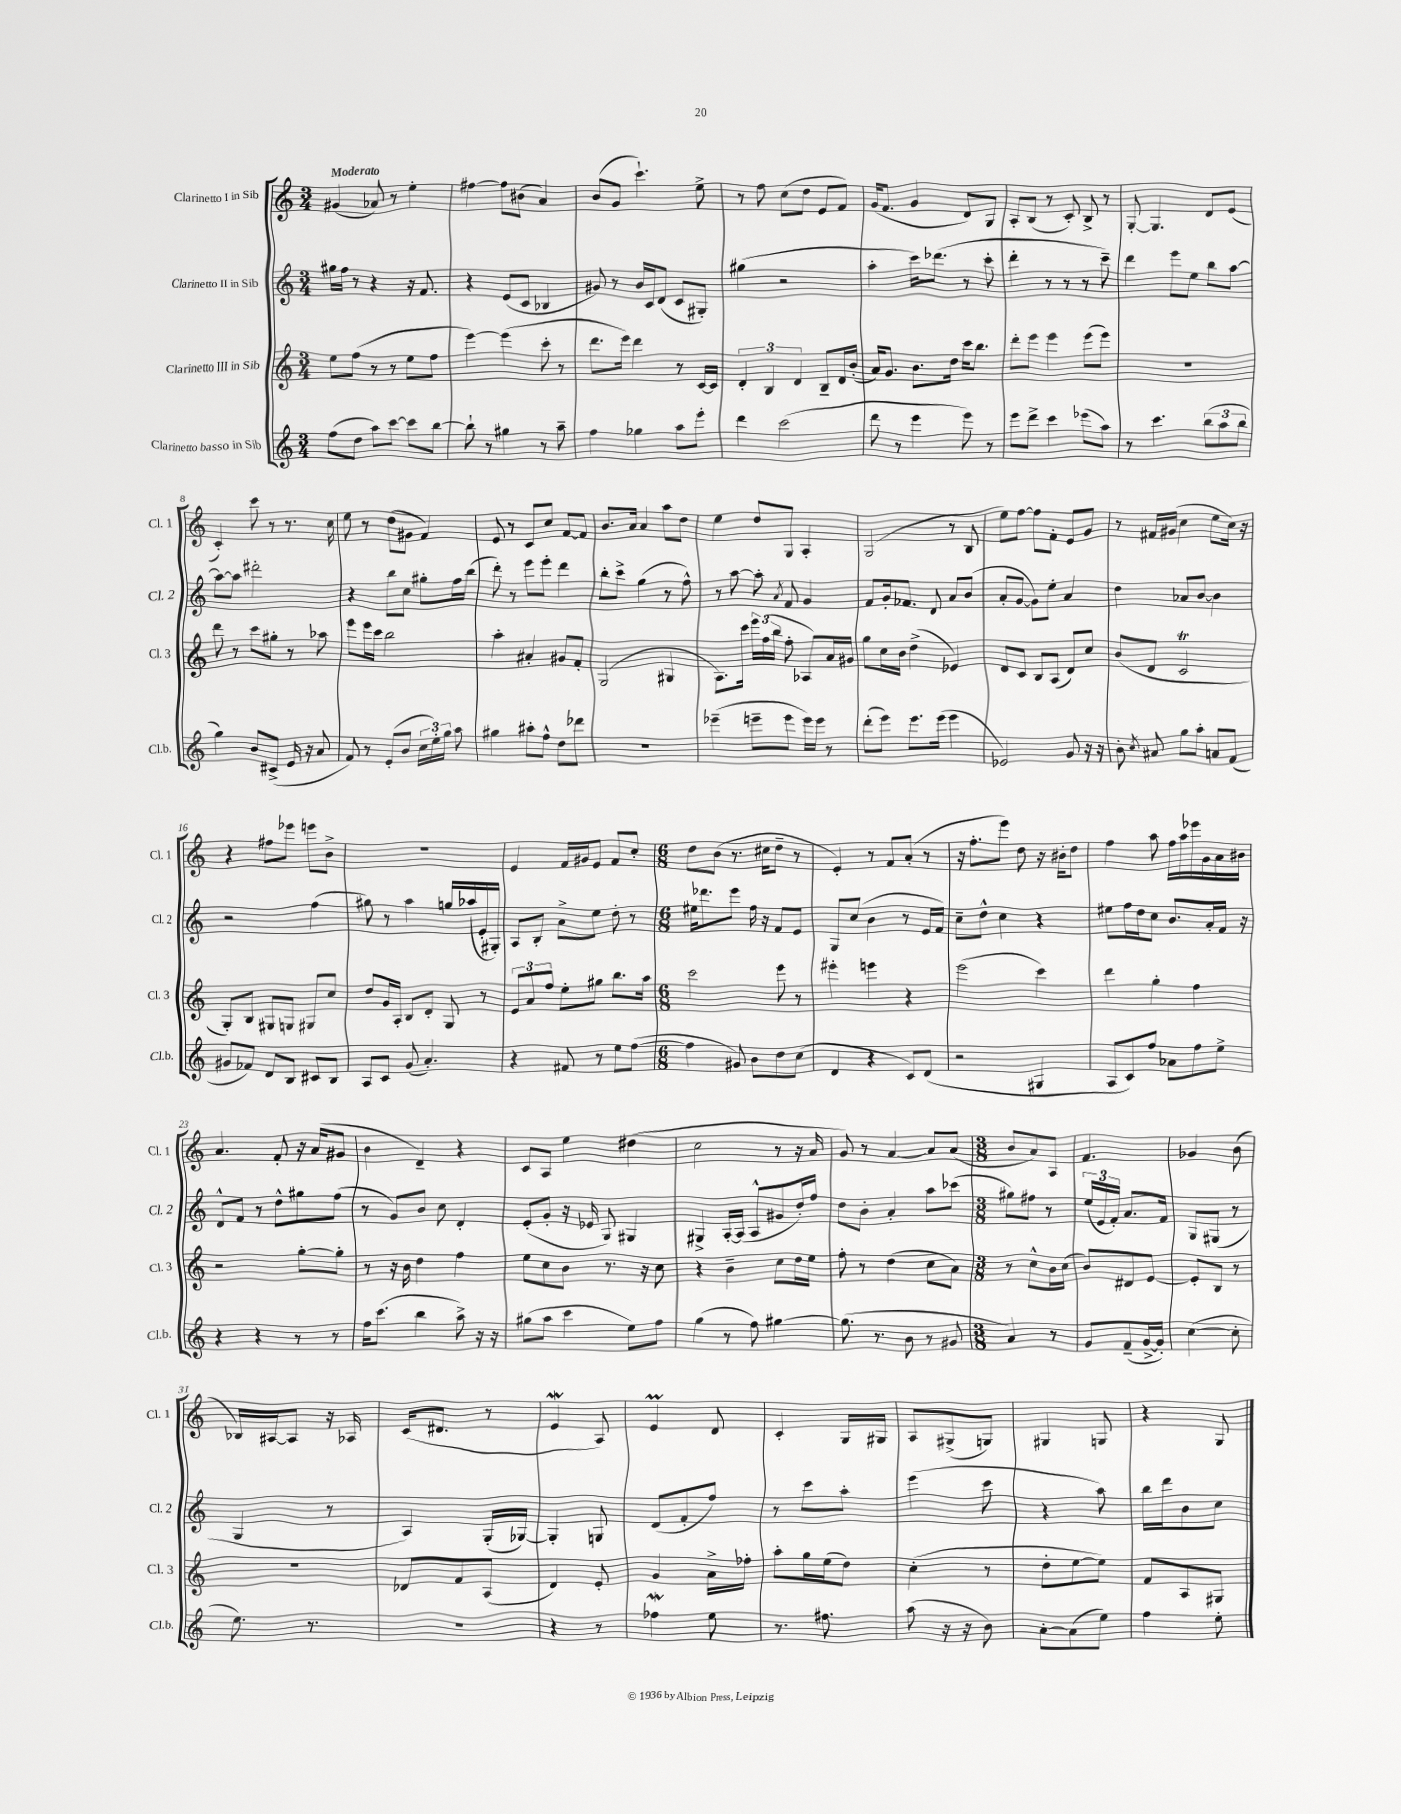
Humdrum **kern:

**kern	**kern	**kern	**kern
*staff4	*staff3	*staff2	*staff1
*clefG2	*clefG2	*clefG2	*clefG2
*k[]	*k[]	*k[]	*k[]
*M3/4	*M3/4	*M3/4	*M3/4
(8ff\L	8ee\L	16gg#\LL	(4g#/
.	.	16ff\JJ	.
8dd\J	(8ff\J	8r	.
8aa\L)	8r	4r	8a-/)
[8ccc\J	8r	.	8r
8ccc\]L	8ee\L	16r	4ee'\
.	.	8.f/	.
[8bb\J	8ff\J	.	.
=	=	=	=
8bb`\]	[4eee\)	4r	[4ff#\
8r	.	.	.
4gg#\	(4eee\]	(8e/L	8ff#\]L
.	.	8c/J	(8b#\J
8r	8ccc'\	4B-/	4a/)
8aa~\	8r	.	.
=	=	=	=
4ff\	8.ddd\L	8g#/)	(8b/L
.	.	8r	8g/J
.	16eee\Jk)	.	.
4gg-\	4ddd\	16b/LL	4.ccc`\)
.	.	16c/J	.
.	.	(8d/J	.
8aa\L	8r	8c/L	.
8eee'\J	[16c/LL	8G#'/J)	8ee^\
.	16c/]JJ	.	.
=	=	=	=
4ddd\	6d'/	(4gg#\	8r
.	.	.	8ff\
.	6B/	.	.
(2ccc\	.	2r	(8cc\L
.	6d/	.	.
.	.	.	8dd\J
.	8B~/L	.	8e/L
.	16d/L	.	8f/J)
.	(16b'/JJ	.	.
=	=	=	=
8ddd\	16a/LK)	4aa'\	(16g/LK
.	8.g/J	.	8.f/J
8r	.	.	.
4eee\	8.b\L	16ccc\LK)	4g/
.	.	(8.ddd-\J	.
.	16dd\Jk	.	.
8eee\)	16ccc\LK	8r	8d/L)
.	8.bb\J	.	.
8r	.	8ccc'\	8G/J
=	=	=	=
8eee\L	8ddd'\L	4ddd'\	8A'/L
8ddd^\J	8eee\J	.	(8B/J
4ccc\	4eee\	8r	8r
.	.	8r	8c'/)
(8eee-\L	(8eee\L	8r	8B^/
8aa\J)	8eee\J)	8ccc~\)	8r
=	=	=	=
8r	2.r	4ddd\	[8G'/
4.ccc\	.	.	4.G/]
.	.	8eee\L	.
.	.	8ee\J	.
(12bb\L	.	8bb\L	8d/L
12aa\	.	.	.
.	.	[8aa\J	(8e/J
12bb\J	.	.	.
=	=	=	=
4gg\)	8ddd\	8aa\_L	4c'/)
.	8r	8aa\]J	.
8b/L	8ccc\L	2ddd#'\	8ccc\
(8c#^/J	8gg#'\J	.	8r
16e/	8r	.	8.r
16r	.	.	.
8a/	8aa-\	.	.
.	.	.	16cc\
=	=	=	=
8f/)	8eee\L	4r	8ee\
8r	16eee\L	.	8r
.	16ccc\JJ	.	.
(8e'/L	2bb\	8bb\L	(8dd\L
8b/J	.	8cc\J	8g#\J
24cc\LL	.	8gg#'\L	4f/)
24ee'\)	.	.	.
24gg\JJ	.	.	.
8aa\	.	16ff\L	.
.	.	(16bb\JJ	.
=	=	=	=
4gg#\	4aa'\	8ddd'\)	8e/
.	.	8r	8r
8aa#'\L	4a#'/	8eee\L	8c/L
8ff^^\J	.	8eee'\J	8cc/J
8dd\L	8g#/L	4ddd\	[8f/L
8ddd-\J	8f'/J	.	8f/]J
=	=	=	=
2.r	(2G/	8bb'\L	8.b/L
.	.	8ccc^\J	.
.	.	.	16a/Jk
.	.	(4gg\	4a/
.	4G#/	8r	8aa\L
.	.	8ff^^\)	8dd\J
=	=	=	=
(4eee-~\	8.A\L)	8r	4ee\
.	.	[8aa\	.
.	16ccc\Jk	.	.
8eee~\L	24eee\LL	8aa'\]	8dd/L
.	(24ff\	.	.
.	24bb\JJ	.	.
.	.	8qa/	.
8eee\J	8ff'\	8f/	8G/J
16eee\LL)	8A-/L)	4g/	4A'/
16eee\JJ	.	.	.
8r	16a/L	.	.
.	16g#/JJ	.	.
=	=	=	=
(8ddd'\L	8gg\L	8f/L	(2G/
8eee\J)	16cc\L	16g'/k	.
.	16b\JJ	8.f-/J	.
8.eee\L	(4dd^\	.	.
.	.	8d/	.
(16eee\Jk	.	.	.
4eee\	4e-/)	8a/L	8r
.	.	(8b/J	8B/
=	=	=	=
2e-/)	8d/L	8a'/L	8ee\L)
.	8c/J	[8g/J	[8ff\J
.	8B/L	8g\]L)	8ff\]L
.	(8A/J	8ee'\J	8f'\J
8g/	8d/L)	4a/	8e/L
16r	8cc/J	.	8g/J
16r	.	.	.
=	=	=	=
8b'\	(8b/L	4dd\	8r
8qcc/	.	.	.
8a#/	8d/J	.	16f#/LL
.	.	.	(16g#/JJ
8gg\L	2c/	8a-/L	4cc\
8aa'\J	.	[8b/J	.
8a/L	.	4b\]	8ee\L
(8f/J	.	.	16cc\Jk)
.	.	.	16r
=	=	=	=
8g#/L	8G'/L)	2r	4r
8f-/J)	8B/J	.	.
8d/L	8G#/L	.	8ff#\L
8B/J	8G/J	.	8eee-\J
8c#/L	8G#/L	(4ff\	8eee\L
8B/J	8cc/J	.	8b^\J
=	=	=	=
8A/L	8dd/L	8gg#\)	2.r
8c/J	16g/L	8r	.
.	16A'/JJ	.	.
(8g/	8B/L	4aa\	.
4.a'/)	8d'/J	.	.
.	8G/	16gg/LL	.
.	.	(16aa-/	.
.	8r	16e'/	.
.	.	16G#'/JJ)	.
=	=	=	=
4r	12e/L	8A/L	4e/
.	12a/	.	.
.	.	8B'/J	.
.	12ff/J	.	.
8f#/	8ee'\L	8a^\L	16f/LL
.	.	.	16g#/J
8r	8gg#\J	8ee\J	8e/J
8ee\L	8.bb\L	8dd'\	8f/L
([8ff\J	.	8r	8cc'/J
.	16aa\Jk	.	.
=	=	=	=
*M6/8	*M6/8	*M6/8	*M6/8
4ff\]	2ccc\	16ee#\LK	8dd\L
.	.	8.ddd-\	.
.	.	.	(8b\J
8g#/)	.	8eee\J	8.r
8b\L	.	16ff\	.
.	.	16r	16cc#\LK
8dd\	8eee\	8f/L	8dd~\J
(8cc\J	8r	8e/J	8r
=	=	=	=
4d/	4eee#'\	8G/L	4e'/)
.	.	(8cc/J	.
4r	4eee\	4b\	8r
.	.	.	8f/L
8c/L)	4r	8r	(8a'/J
(8d/J	.	16e/LL	8r
.	.	16f/JJ)	.
=	=	=	=
2r	(2eee\	8cc~\L	16r
.	.	.	8.ff'\L
.	.	8dd^^\J	.
.	.	4cc\	8eee\J)
.	.	.	8dd\
4G#/	4ccc\)	4r	16r
.	.	.	16b#'\LK
.	.	.	8dd\J
=	=	=	=
8A/L	4ddd\	8ee#\L	4ff\
8c/)	.	16ff\L	.
.	.	16dd\J	.
8ff/J	4gg'\	8cc\J	8aa\
8a-\L	.	8.b/L	16ff\LL
.	.	.	16aa\
8ff\	4ff\	.	16eee-\
.	.	16a'/L	16g\
8ee^\J	.	16f/JJ	16a\
.	.	16r	16b#\JJ
=	=	=	=
4r	2r	8d^^/L	4.a/
.	.	8f/J	.
4r	.	8r	.
.	.	8dd^^\L	8f'/
8r	[8gg'\L	8gg#\	16r
.	.	.	(16a/LK
8r	8gg'\]J	(8ff\J	8g#/J
=	=	=	=
16ff\LK	8r	8r	4b\
(8.ccc\J	.	.	.
.	16r	8g/L)	.
.	16b\	.	.
4bb\	4dd\	8b/J	4d~/)
.	.	8cc\	.
8aa^\)	4ff\	4d'/	4r
16r	.	.	.
16r	.	.	.
=	=	=	=
(8gg#\L	8ee\L	(8e'/L	8c/L
8aa\J	8cc\	8g'/J	8A/J
4ccc\	8b\J	16r	4ee\
.	.	16e-/	.
.	8.r	8G/)	.
8ee\L)	.	4G#/	(4dd#\
.	16r	.	.
8ff\J	8cc\	.	.
=	=	=	=
(4gg\	4r	4G#^/	2cc\
8r	4b~\	[16A'/LL	.
.	.	(16A/]JJ	.
8ff\)	.	8A^^/L	.
[4gg#\	8cc\L	8g#/	8r
.	16dd\L	16dd'/L)	16r
.	16ee\JJ	16ff/JJ	16a/
=	=	=	=
(8.gg#\]	8ff'\	8dd\L	8g/)
.	8r	8b'\J	8r
8.r	.	.	.
.	(4dd\	4a'/	[4a/
8b\	.	.	.
8r	8cc\L	8aa\L	8a/]L
8g#/	8a\J)	(8ccc-\J	(8a/J
=	=	=	=
*M3/8	*M3/8	*M3/8	*M3/8
4a/)	8r	8gg#\L)	8b/L
.	8cc^^\L	8ff#\J	8a/)
8r	16b\L	8r	8A/J
.	(16cc\JJ	.	.
=	=	=	=
8g/L	8b/L)	(24ee/LL	4.f/
.	.	24e/	.
.	.	24f'/JJ)	.
(8f~/	8d#/	8.a/L	.
[16g^/L	[8e/J	.	.
16g'/]JJ)	.	16f/Jk	.
=	=	=	=
([4cc\	8e'/]L	8G/L	4g-/
.	8B/J	(8G#/J	.
8cc'\]	8r	8r	(8b\
=	=	=	=
8.ee\)	4.r	4G/	16B-/LL)
.	.	.	[16A#/J
.	.	.	8A#/]J
8.r	.	.	.
.	.	8r	16r
.	.	.	16A-/
=	=	=	=
4.r	8d-/L	4A/)	(16c/LK
.	.	.	8.d#/J
.	8f/	.	.
.	(8A/J	(16G'/LL	8r
.	.	[16G-/JJ)	.
=	=	=	=
4r	4d/)	4G-'/]	4e/
8r	8e'/	8G/	8A/)
=	=	=	=
4ff-\	4g/	(8d/L	4e/
.	.	8f'/	.
8ee\	16a^\LL	8ff/J)	8d/
.	16ff-'\JJ	.	.
=	=	=	=
8.r	8aa'\L	8r	4c'/
.	16gg\L	8ccc\L	.
8.ff#\	(16ee\J	.	.
.	8dd\J)	8aa'\J	16G/LL
.	.	.	16G#/JJ
=	=	=	=
(8aa\	(4cc'\	(4eee\	8A/L
16r	.	.	(8G#^/
16r	.	.	.
8b\)	8r	8ccc\	8G/J)
=	=	=	=
[8a'\L	8dd'\L	4r	4G#/
(8a\]	[8ee\	.	.
8ee\J)	8ee\]J)	8aa\)	8G/
=	=	=	=
4ff\	8f/L	16bb\LL	4r
.	.	16ddd\J	.
.	8A/	8b\	.
8ee'\	8G#/J	8cc\J	8G/
==	==	==	==
*-	*-	*-	*-
